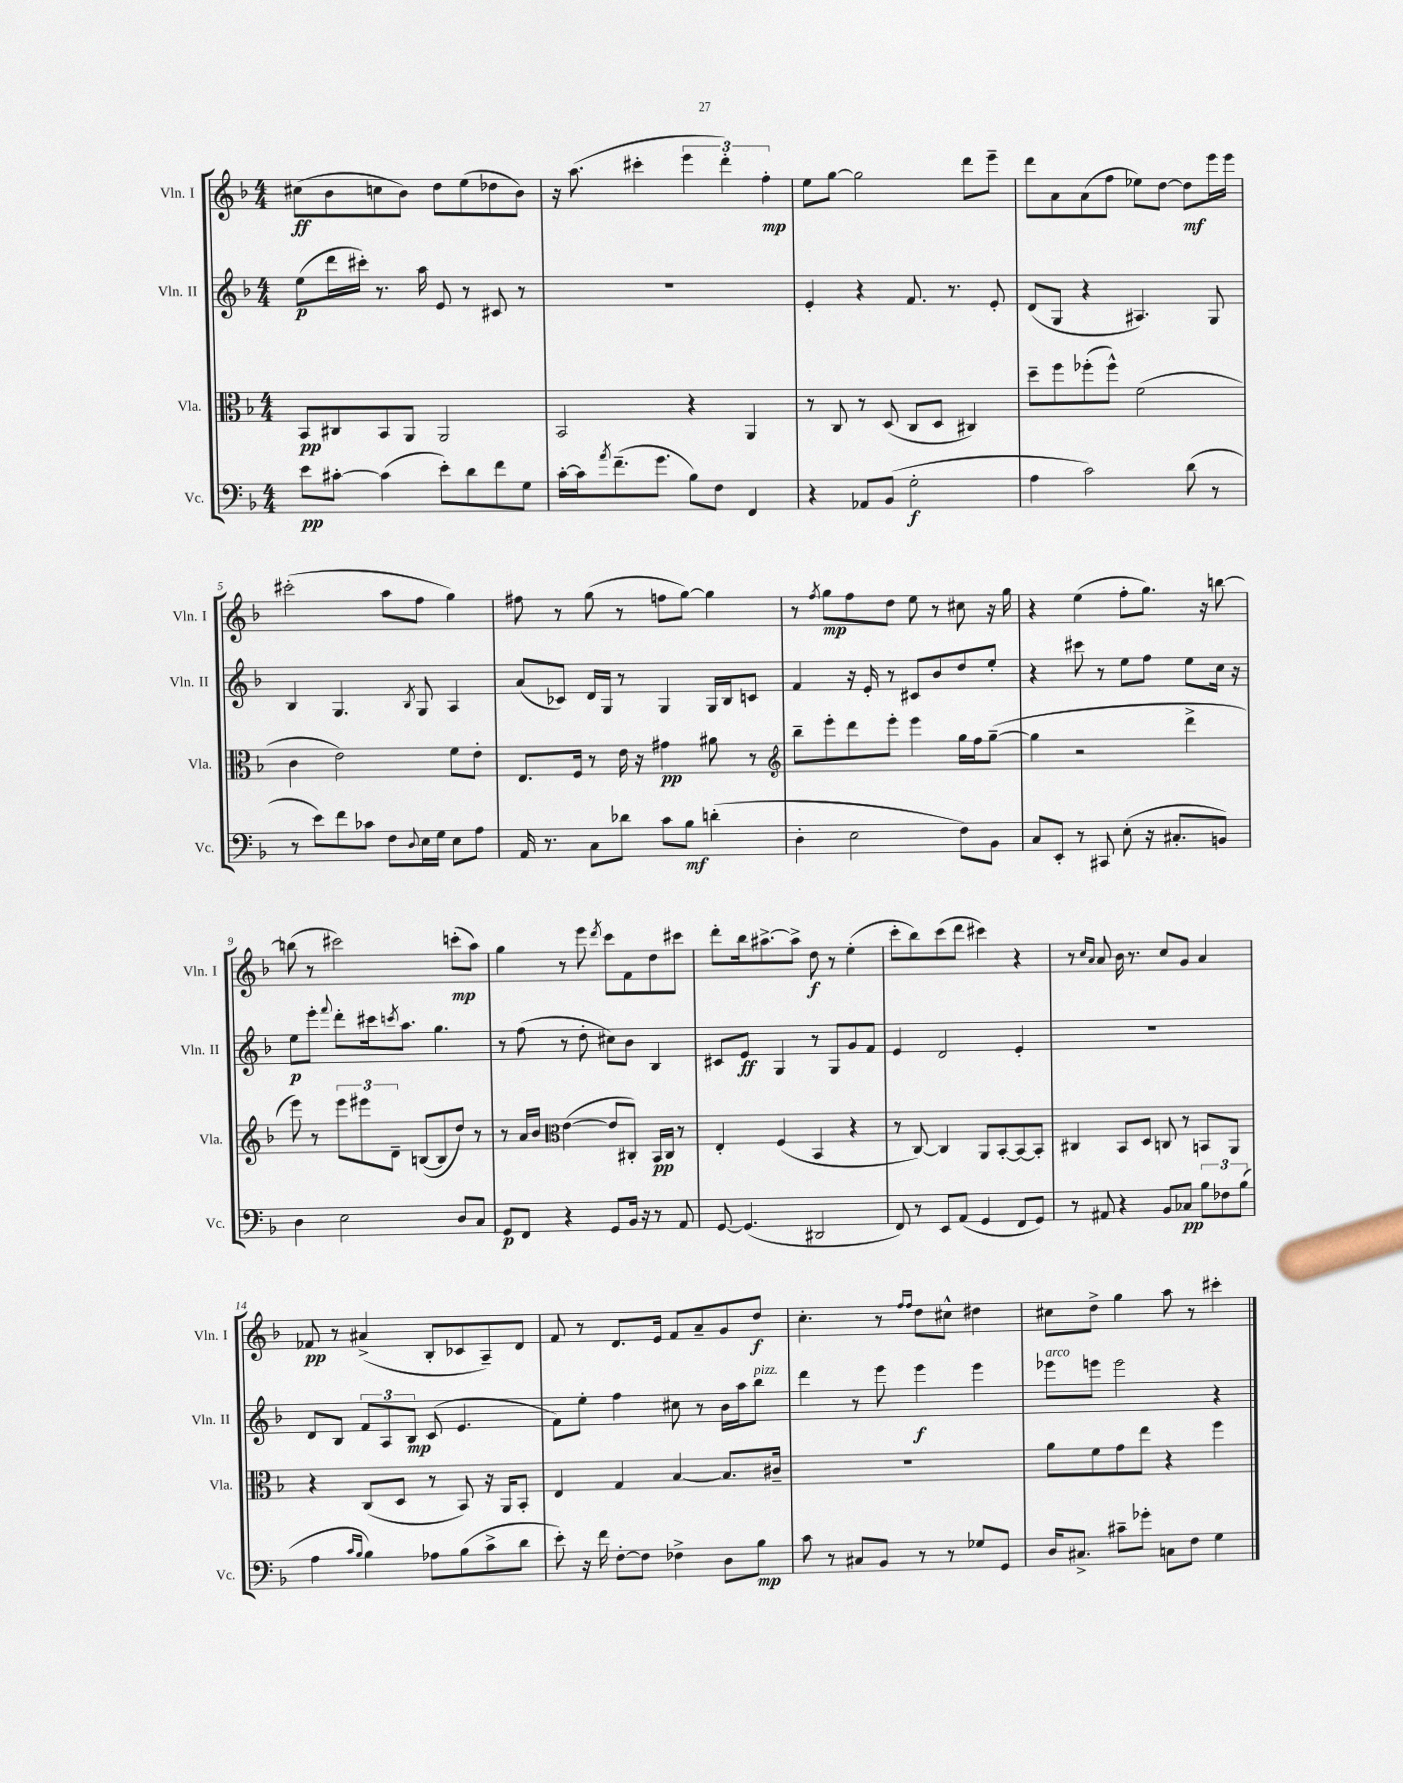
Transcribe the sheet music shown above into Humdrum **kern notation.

**kern	**dynam	**kern	**dynam	**kern	**dynam	**kern	**dynam
*part4	*part4	*part3	*part3	*part2	*part2	*part1	*part1
*staff4	*staff4	*staff3	*staff3	*staff2	*staff2	*staff1	*staff1
*I"Vc.	*	*I"Vla.	*	*I"Vln. II	*	*I"Vln. I	*
*I'Vc.	*	*I'Vla.	*	*I'Vln. II	*	*I'Vln. I	*
*clefF4	*	*clefC3	*	*clefG2	*	*clefG2	*
*k[b-]	*	*k[b-]	*	*k[b-]	*	*k[b-]	*
*M4/4	*	*M4/4	*	*M4/4	*	*M4/4	*
=1	=1	=1	=1	=1	=1	=1	=1
8e\L	pp	8BB-/L	pp	(8ee\L	p	(8cc#X\L	ff
[8c#X'\J	.	8C#X/	.	16ddd\L	.	8b-\	.
.	.	.	.	16ccc#X'\JJ)	.	.	.
(4c#\]	.	8BB-/	.	8.r	.	8ccn\	.
.	.	8AA/J	.	.	.	8b-\J)	.
.	.	.	.	16aa\	.	.	.
8e'\L)	.	2AA/	.	8e/	.	8dd\L	.
8d\	.	.	.	8r	.	(8ee\	.
8f\	.	.	.	8c#X/	.	8dd-X\	.
8G\J	.	.	.	8r	.	8b-\J)	.
=2	=2	=2	=2	=2	=2	=2	=2
[16c'\LL	.	2BB-/	.	1r	.	16r	.
16c\J]	.	.	.	.	.	(8.aa\	.
8qa/	.	.	.	.	.	.	.
(8.f~\	.	.	.	.	.	.	.
.	.	.	.	.	.	4ccc#X'\	.
8.g\J	.	.	.	.	.	.	.
8B-\L)	.	4r	.	.	.	6eee\	.
8F\J	.	.	.	.	.	.	.
.	.	.	.	.	.	6ddd'\)	.
4FF/	.	4AA/	.	.	.	.	.
.	.	.	.	.	.	6ff'\	mp
=3	=3	=3	=3	=3	=3	=3	=3
4r	.	8r	.	4e'/	.	8ee\L	.
.	.	8C/	.	.	.	[8gg\J	.
8AA-X/L	.	8r	.	4r	.	2gg\]	.
(8BB-/J	.	(8D/	.	.	.	.	.
2G'\	f	8C/L	.	8.f/	.	.	.
.	.	8D/J	.	.	.	.	.
.	.	.	.	8.r	.	.	.
.	.	4C#X/)	.	.	.	8ddd\L	.
.	.	.	.	8e'/	.	8eee~\J	.
=4	=4	=4	=4	=4	=4	=4	=4
4A\	.	8dd~\L	.	(8d/L	.	8ddd\L	.
.	.	8ff\	.	8G/J	.	8a\	.
2c\)	.	(8ff-X'\	.	4r	.	(8a\	.
.	.	8ff-^^\J)	.	.	.	8ff\J	.
.	.	(2f\	.	4.A#X/)	.	8ee-X\L)	.
.	.	.	.	.	.	[8dd\J	.
(8d\	.	.	.	.	.	8dd\L]	mf
8r	.	.	.	8G/	.	16eee\L	.
.	.	.	.	.	.	16eee\JJ	.
!!LO:LB:g=z
=5	=5	=5	=5	=5	=5	=5	=5
8r	.	4c\	.	4B-/	.	(2ccc#X'\	.
8e\L)	.	.	.	.	.	.	.
8f\	.	2e\)	.	4.G/	.	.	.
8c-X\J	.	.	.	.	.	.	.
8F\L	.	.	.	.	.	8aa\L	.
8qqD/	.	.	.	8qB-/	.	.	.
16E\L	.	.	.	8G/	.	8ff\J	.
16G\JJ	.	.	.	.	.	.	.
8E\L	.	8f\L	.	4A/	.	4gg\)	.
8A\J	.	8e'\J	.	.	.	.	.
=6	=6	=6	=6	=6	=6	=6	=6
16AA/	.	8.E/L	.	(8a/L	.	8ff#X\	.
8.r	.	.	.	.	.	.	.
.	.	.	.	8c-X/J)	.	8r	.
.	.	16F/Jk	.	.	.	.	.
8C\L	.	8r	.	16d/LL	.	(8gg\	.
.	.	.	.	16G/JJ	.	.	.
8d-X\J	.	16e\	.	8r	.	8r	.
.	.	16r	.	.	.	.	.
8c\L	.	4g#X\	pp	4G/	.	8ffn\L	.
8B-\J	mf	.	.	.	.	[8gg\J)	.
(4dn'\	.	8a#X\	.	16G/LL	.	4gg\]	.
.	.	.	.	16B-/J	.	.	.
.	.	8r	.	8cn/J	.	.	.
=7	=7	=7	=7	=7	=7	=7	=7
*	*	*clefG2	*	*	*	*	*
4D'\	.	8bb-~\L	.	4f/	.	8r	.
.	.	.	.	.	.	8qff/	.
.	.	8eee'\	.	.	.	8gg\L	mp
2E\	.	8ddd\	.	16r	.	8ff\	.
.	.	.	.	16e'/	.	.	.
.	.	8eee'\J	.	8r	.	8dd\J	.
.	.	4eee\	.	8c#X/L	.	8ee\	.
.	.	.	.	8b-/	.	8r	.
8F\L)	.	16gg\LL	.	8dd/	.	8cc#X\	.
.	.	16ff\J	.	.	.	.	.
8BB-\J	.	([8gg~\J	.	8ee'/J	.	16r	.
.	.	.	.	.	.	16gg\	.
=8	=8	=8	=8	=8	=8	=8	=8
8C/L	.	4gg\]	.	4r	.	4r	.
8EE'/J	.	.	.	.	.	.	.
8r	.	2r	.	8ccc#X\	.	(4ee\	.
8CC#X/	.	.	.	8r	.	.	.
(8E'\	.	.	.	8ee\L	.	8ff'\L	.
16r	.	.	.	8ff\J	.	8.gg\J)	.
8.C#X'/L	.	.	.	.	.	.	.
.	.	4ddd^\	.	8ee\L	.	.	.
.	.	.	.	.	.	16r	.
8BBn/J)	.	.	.	16cc\Jk	.	[8bbn\	.
.	.	.	.	16r	.	.	.
!!LO:LB:g=z
=9	=9	=9	=9	=9	=9	=9	=9
4D\	.	8eee\)	.	8ee\L	p	(8bbn\]	.
.	.	8r	.	8eee'\J	.	8r	.
.	.	.	.	8qqfff/	.	.	.
2E\	.	12eee\L	.	8ddd'\L	.	2ccc#X\)	.
.	.	12eee#X\	.	.	.	.	.
.	.	.	.	16ccc#X\k	.	.	.
.	.	12d~\J	.	.	.	.	.
.	.	.	.	8qcccn/	.	.	.
.	.	.	.	8.aa\J	.	.	.
.	.	([8Bn/L	.	.	.	.	.
.	.	8B/]	.	4.gg\	.	.	.
8D/L	.	8dd/J)	.	.	.	(8cccn'\L	mp
8C/J	.	8r	.	.	.	8aa\J)	.
=10	=10	=10	=10	=10	=10	=10	=10
8GG/L	p	8r	.	8r	.	4gg\	.
8FF/J	.	16a/LL	.	(8ff\	.	.	.
.	.	16b-/JJ	.	.	.	.	.
*	*	*clefC3	*	*	*	*	*
4r	.	([4e\	.	8r	.	8r	.
.	.	.	.	8dd'\	.	8eee\	.
.	.	.	.	.	.	8qddd/	.
8GG/L	.	8e/L]	.	8cc#X\L)	.	8ccc\L	.
16BB-/Jk	.	8C#X'/J)	.	8b-\J	.	8f\	.
16r	.	.	.	.	.	.	.
8r	.	16BB-/LL	pp	4B-/	.	8dd\	.
.	.	16C#/JJ	.	.	.	.	.
8AA/	.	8r	.	.	.	8ccc#X\J	.
=11	=11	=11	=11	=11	=11	=11	=11
[8GG/	.	4E'/	.	8c#X/L	.	8ddd'\L	.
(4.GG/]	.	.	.	8e/J	ff	16bb-\k	.
.	.	.	.	.	.	[8.aa#X^\	.
.	.	(4F/	.	4G/	.	.	.
.	.	.	.	.	.	8aa#^\J]	.
2DD#X/	.	4BB-/	.	8r	.	8dd\	f
.	.	.	.	8G/L	.	8r	.
.	.	4r	.	8g/	.	(4ee'\	.
.	.	.	.	8f/J	.	.	.
=12	=12	=12	=12	=12	=12	=12	=12
8FF/)	.	8r	.	4e/	.	8ccc'\L	.
8r	.	[8C/)	.	.	.	8bb-\)	.
8EE/L	.	4C/]	.	2d/	.	(8ccc\	.
(8AA/J	.	.	.	.	.	8ddd\J	.
4GG/	.	8AA/L	.	.	.	4ccc#X\)	.
.	.	[8BB-'/	.	.	.	.	.
8FF/L	.	8BB-/_	.	4e'/	.	4r	.
8GG/J)	.	8BB-'/J]	.	.	.	.	.
=13	=13	=13	=13	=13	=13	=13	=13
8r	.	4C#X/	.	1r	.	8r	.
.	.	.	.	.	.	16qqcc/LL	.
.	.	.	.	.	.	16qqa/JJ	.
8AA#X/	.	.	.	.	.	8a/	.
4r	.	8BB-/L	.	.	.	16b-\	.
.	.	.	.	.	.	8.r	.
.	.	8D/J	.	.	.	.	.
8BB-/L	.	8Cn/	.	.	.	8cc/L	.
8C-X/J	pp	8r	.	.	.	8g/J	.
12B-\L	.	8BBn/L	.	.	.	4a/	.
12F-X\	.	.	.	.	.	.	.
.	.	8AA/J	.	.	.	.	.
(12B-\J	.	.	.	.	.	.	.
!!LO:LB:g=z
=14	=14	=14	=14	=14	=14	=14	=14
4A\	.	4r	.	8d/L	.	8f-X/	pp
.	.	.	.	8B-/J	.	8r	.
16qqc/LL	.	.	.	.	.	.	.
16qqB-/JJ	.	.	.	.	.	.	.
4B-\)	.	(8C/L	.	12f/L	.	(4a#X^/	.
.	.	.	.	12A/	.	.	.
.	.	8D/J	.	.	.	.	.
.	.	.	.	12B-/J	mp	.	.
8A-X\L	.	8r	.	(8c/	.	8B-'/L	.
(8B-\	.	8BB-/)	.	4.e/	.	8c-X/	.
8c^\	.	16r	.	.	.	8A~/)	.
.	.	16AA/KL	.	.	.	.	.
8d\J	.	8BB-'/J	.	.	.	8d/J	.
=15	=15	=15	=15	=15	=15	=15	=15
8e'\)	.	4E/	.	8f\L)	.	8f/	.
16r	.	.	.	8ee'\J	.	8r	.
16f\	.	.	.	.	.	.	.
[8F'\L	.	4G/	.	4ff\	.	8.d/L	.
8F\J]	.	.	.	.	.	.	.
.	.	.	.	.	.	16e/Jk	.
4F-X^\	.	[4B-/	.	8cc#X\	.	8f/L	.
.	.	.	.	8r	.	8a~/	.
8D\L	.	8.B-/L]	.	16b-\LL	.	8g/	.
.	.	.	.	16aa\J	.	.	.
!	!	!	!	!LO:TX:a:i:t=pizz.	!	!	!
8B-\J	mp	.	.	8bb-\J	.	8dd/J	f
.	.	16c#X~/Jk	.	.	.	.	.
=16	=16	=16	=16	=16	=16	=16	=16
8c\	.	1r	.	4ddd\	.	4.cc'\	.
8r	.	.	.	.	.	.	.
8C#X/L	.	.	.	8r	.	.	.
8BB-/J	.	.	.	8eee\	.	8r	.
.	.	.	.	.	.	16qqff/LL	.
.	.	.	.	.	.	16qqff/JJ	.
8r	.	.	.	4eee\	f	8dd\L	.
8r	.	.	.	.	.	8cc#X^^\J	.
8G-X/L	.	.	.	4eee\	.	4dd#X\	.
8GG/J	.	.	.	.	.	.	.
=17	=17	=17	=17	=17	=17	=17	=17
!	!	!	!	!LO:TX:a:i:t=arco	!	!	!
16D/KL	.	8a\L	.	8eee-X\L	.	8cc#X\L	.
8.C#X^/J	.	.	.	.	.	.	.
.	.	8f\	.	8eeen\J	.	8dd^\J	.
8c#X~\L	.	8g\	.	2eee\	.	4gg\	.
8g-X'\J	.	8ee\J	.	.	.	.	.
8Cn\L	.	4r	.	.	.	8aa\	.
8F\J	.	.	.	.	.	8r	.
4G\	.	4ff\	.	4r	.	4ccc#X'\	.
==	==	==	==	==	==	==	==
*-	*-	*-	*-	*-	*-	*-	*-
